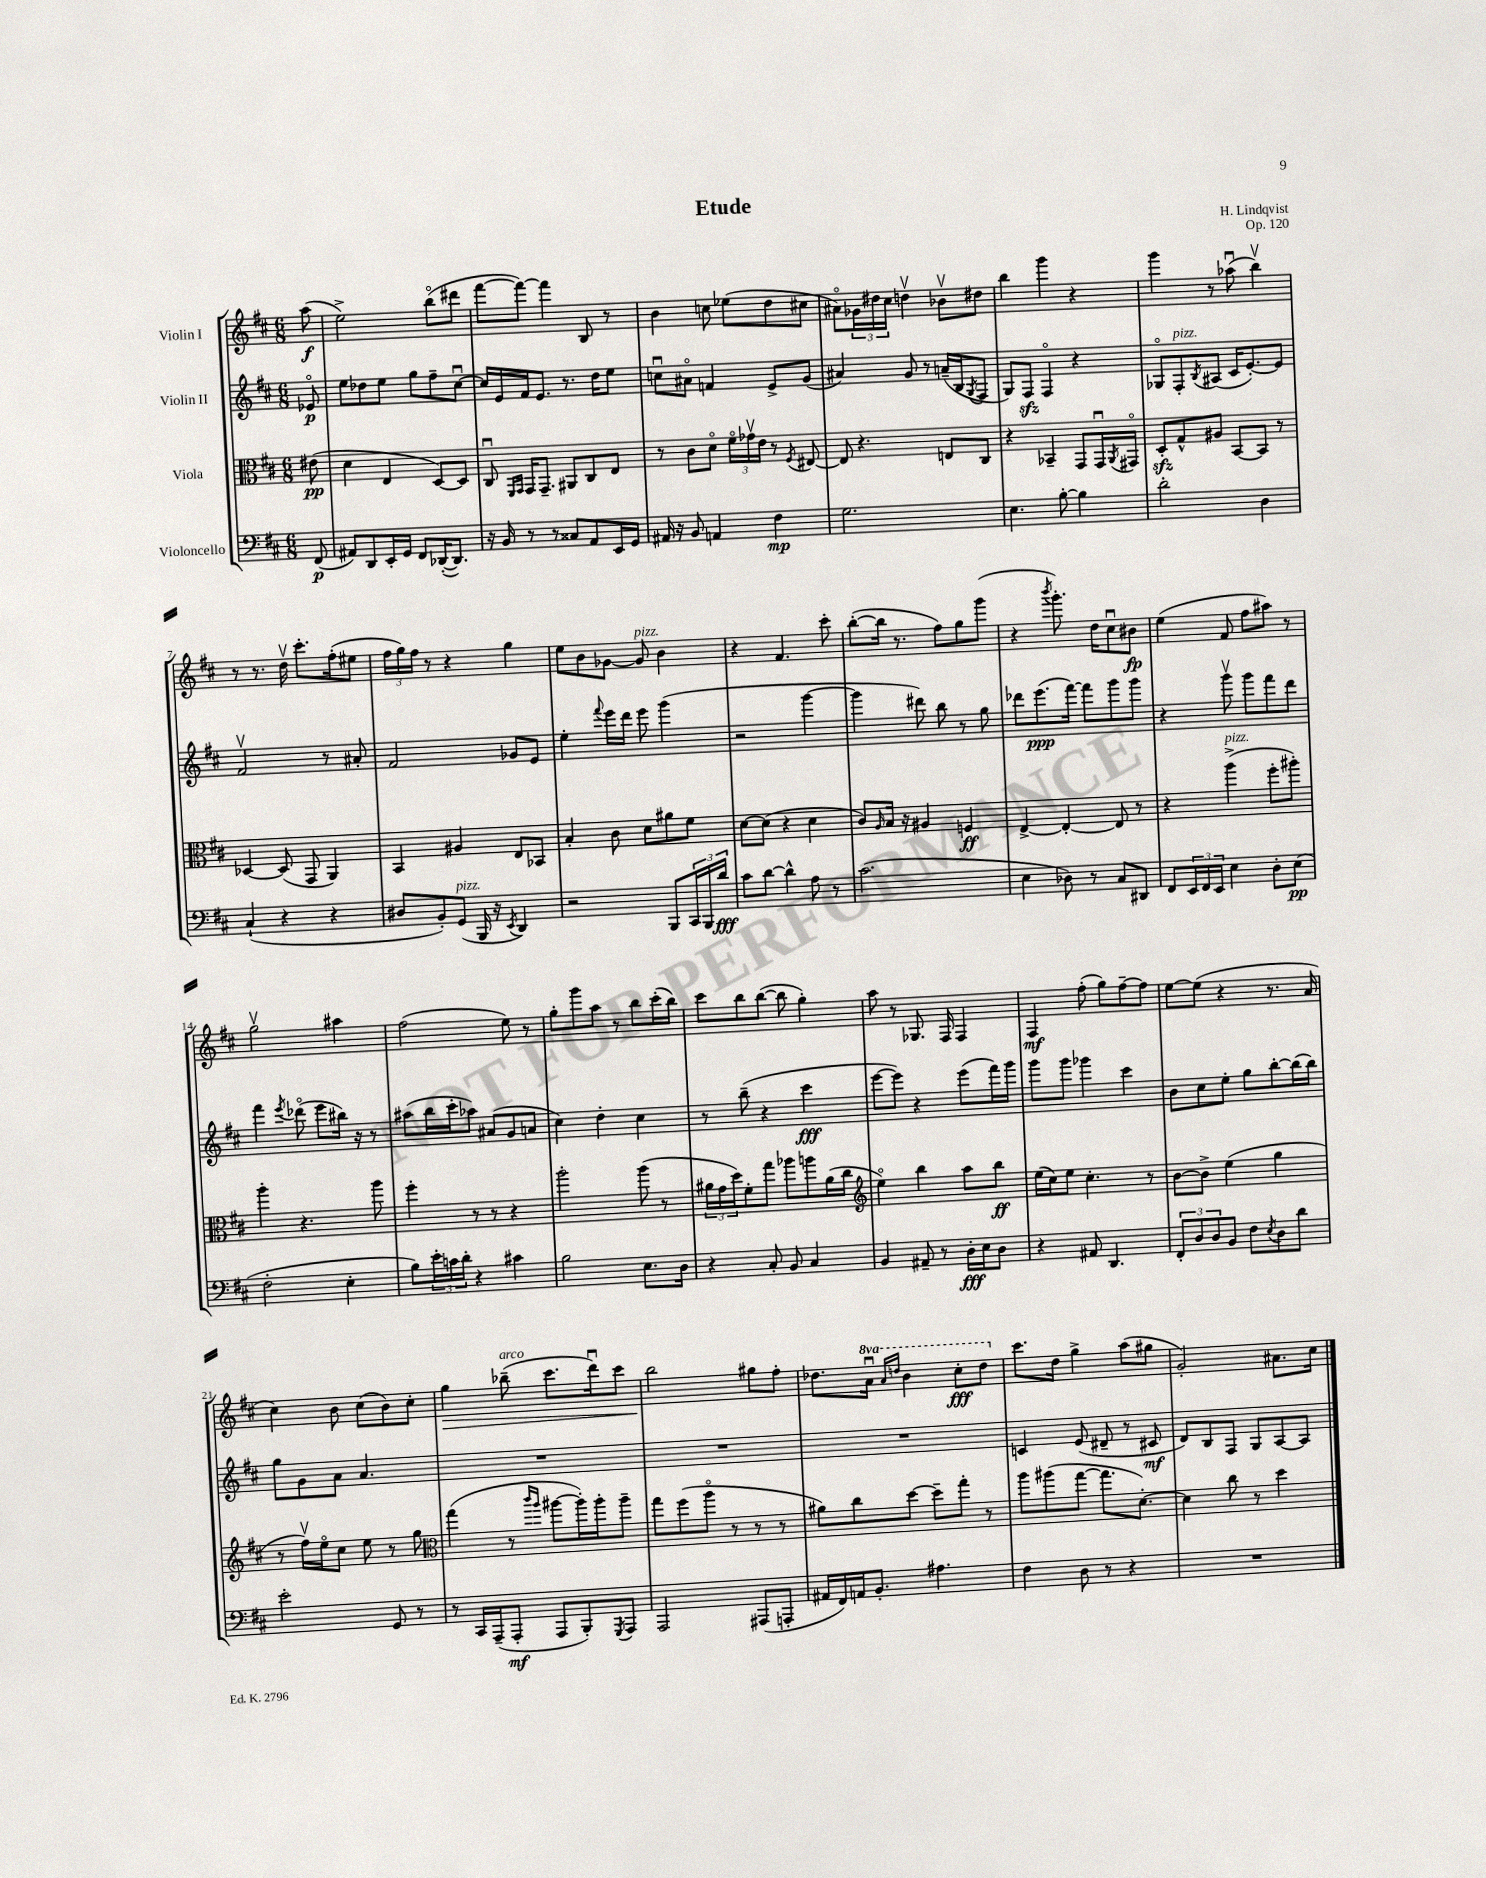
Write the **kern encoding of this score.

**kern	**dynam	**kern	**dynam	**kern	**dynam	**kern	**dynam
*part4	*part4	*part3	*part3	*part2	*part2	*part1	*part1
*staff4	*staff4	*staff3	*staff3	*staff2	*staff2	*staff1	*staff1
*I"Violoncello	*	*I"Viola	*	*I"Violin II	*	*I"Violin I	*
*clefF4	*	*clefC3	*	*clefG2	*	*clefG2	*
*k[f#c#]	*	*k[f#c#]	*	*k[f#c#]	*	*k[f#c#]	*
*M6/8	*	*M6/8	*	*M6/8	*	*M6/8	*
=	=	=	=	=	=	=	=
(8FF#/	p	(8e#X\	pp	8e-X/	p	(8aa\	f
=1	=1	=1	=1	=1	=1	=1	=1
8AA#X/L)	.	4d\	.	8ee\L	.	2ee^\)	.
8DD/	.	.	.	8dd-X\	.	.	.
16EE'/L	.	4E/	.	8ee\J	.	.	.
16GG/JJ	.	.	.	.	.	.	.
8FF#/L	.	.	.	8gg\L	.	.	.
([16DD-X'/K	.	[8D/L)	.	8ff#~\	.	(8bb\L	.
8.DD-/J])	.	.	.	.	.	.	.
.	.	8D/J]	.	[8cc#u\J	.	8ddd#X\J	.
=2	=2	=2	=2	=2	=2	=2	=2
16r	.	8C#u/	.	16cc#/LL]	.	[8fff#\L	.
16BB/	.	.	.	16e/	.	.	.
.	.	16qqFF#/LL	.	.	.	.	.
.	.	16qqGG/JJ	.	.	.	.	.
8r	.	16GG/KL	.	16f#/J	.	8fff#\J_)	.
.	.	8.GG~/J	.	8.e/J	.	.	.
8r	.	.	.	.	.	4fff#\]	.
8C##X/L	.	8AA#X/L	.	8.r	.	.	.
8AA/	.	8C#/	.	.	.	8B/	.
.	.	.	.	16dd\KL	.	.	.
16EE/L	.	8E/J	.	8ee\J	.	8r	.
16GG/JJ	.	.	.	.	.	.	.
=3	=3	=3	=3	=3	=3	=3	=3
16AA#X/	.	8r	.	8ccnu\L	.	4b\	.
16r	.	.	.	.	.	.	.
8BB/	.	8c#\L	.	8a#X\J	.	.	.
4AAn/	.	8d\J	.	4fn/	.	8ccn\	.
.	.	24f#\LL	.	.	.	(8ee-X\L	.
.	.	24g-Xv\	.	.	.	.	.
.	.	24e\JJ	.	.	.	.	.
4F#\	mp	8r	.	8e^/L	.	8dd\	.
.	.	8qF#/	.	.	.	.	.
.	.	[8E#X/	.	(8g/J	.	8cc#X\J	.
=4	=4	=4	=4	=4	=4	=4	=4
2.G\	.	8E#/]	.	4a#X/)	.	8a#X\L)	.
.	.	4.r	.	.	.	24g-X\L	.
.	.	.	.	.	.	24dd#X\	.
.	.	.	.	.	.	24cc#\JJ	.
.	.	.	.	8g/	.	4ddnv\	.
.	.	.	.	8r	.	.	.
.	.	8En/L	.	(16an~/LL	.	8b-Xv\L	.
.	.	.	.	16B/J	.	.	.
.	.	.	.	8qG/	.	.	.
.	.	8C#/J	.	8F#/J	.	8dd#X\J	.
=5	=5	=5	=5	=5	=5	=5	=5
4.E\	.	4r	.	8G/L)	.	4bb\	.
.	.	.	.	8F#zz/J	.	.	.
.	.	4BB-X~/	.	4F#/	.	4ggg\	.
[8B'\	.	.	.	.	.	.	.
4B\]	.	8GG/L	.	4r	.	4r	.
.	.	16GGu/L	.	.	.	.	.
.	.	8qAA/	.	.	.	.	.
.	.	16GG#X/JJ	.	.	.	.	.
=6	=6	=6	=6	=6	=6	=6	=6
2d'\	.	8Dzz'/L	.	8G-X/L	.	4ggg\	.
!	!	!	!	!LO:TX:a:i:t=pizz.	!	!	!
.	.	8G^^/	.	8F#'/	.	.	.
.	.	.	.	8qB/	.	.	.
.	.	8A#X/J	.	(8A#X/J	.	8r	.
.	.	[8BB/L	.	16c#/KL	.	(8aa-Xu\	.
.	.	.	.	[8.e'/)	.	.	.
4D\	.	8BB/J]	.	.	.	4bbv\)	.
.	.	8r	.	8e/J]	.	.	.
!!LO:LB:g=z
=7	=7	=7	=7	=7	=7	=7	=7
(4C#`/	.	[4D-X/	.	2f#v/	.	8r	.
.	.	.	.	.	.	8.r	.
4r	.	(8D-/]	.	.	.	.	.
.	.	.	.	.	.	16ddv\	.
.	.	8GG/	.	.	.	8.ccc#'\L	.
4r	.	4AA/)	.	8r	.	.	.
.	.	.	.	.	.	(16ff#'\k	.
.	.	.	.	8a#X'/	.	8ee#X\J	.
=8	=8	=8	=8	=8	=8	=8	=8
8D#X/L	.	4BB/	.	2f#/	.	24ff#\LL	.
.	.	.	.	.	.	24gg\)	.
.	.	.	.	.	.	24ff#\JJ	.
8BB'/)	.	.	.	.	.	8r	.
!LO:TX:a:i:t=pizz.	!	!	!	!	!	!	!
(8GG/J	.	4A#X/	.	.	.	4r	.
16BBB/	.	.	.	.	.	.	.
16r	.	.	.	.	.	.	.
8qEE/	.	.	.	.	.	.	.
4DD/)	.	8E/L	.	8g-X/L	.	4gg\	.
.	.	8BB-X/J	.	8e/J	.	.	.
=9	=9	=9	=9	=9	=9	=9	=9
2r	.	4B'/	.	4ee'\	.	8ee\L	.
.	.	.	.	.	.	8b\	.
.	.	.	.	8qqfff#/	.	.	.
.	.	8c#\	.	16eee\LL	.	[8g-X\J	.
.	.	.	.	16ddd\JJ	.	.	.
!	!	!	!	!	!	!LO:TX:a:i:t=pizz.	!
.	.	8d\L	.	8eee\	.	8g-/]	.
8BBB/L	.	8a#X\	.	(4ggg\	.	4b\	.
24CC#/L	.	8f#\J	.	.	.	.	.
24BBB/	.	.	.	.	.	.	.
24d/JJ	fff	.	.	.	.	.	.
=10	=10	=10	=10	=10	=10	=10	=10
8c#\L	.	[8d\L	.	2r	.	4r	.
[8d\J	.	(8d\J]	.	.	.	.	.
4d^^\]	.	4r	.	.	.	4.f#/	.
8A\	.	4d\	.	[4ggg\	.	.	.
8r	.	.	.	.	.	8ccc#'\	.
=11	=11	=11	=11	=11	=11	=11	=11
(2.c#\	.	8c#/L)	.	4ggg\]	.	([8bb'\L	.
.	.	16qqA/	.	.	.	.	.
.	.	16B/Jk	.	.	.	16bb\Jk]	.
.	.	16r	.	.	.	8.r	.
.	.	4A#X/	.	8ddd#X\)	.	.	.
.	.	.	.	8bb\	.	8ff#\L)	.
.	.	4Fn/	ff	8r	.	8gg\	.
.	.	.	.	8gg\	.	(8ggg\J	.
=12	=12	=12	=12	=12	=12	=12	=12
4E\	.	[4E^/	.	8ddd-X\L	.	4r	.
.	.	.	.	(8.eee\	ppp	.	.
.	.	.	.	.	.	8qbbb/	.
8D-X\)	.	4E'/_	.	.	.	8.ggg'\)	.
.	.	.	.	[16fff#\Jk)	.	.	.
8r	.	.	.	8fff#\L]	.	.	.
.	.	.	.	.	.	16dd\KL	.
8C#/L	.	8E/]	.	8ggg\	.	8cc#u\	.
8DD#X/J	.	8r	.	8ggg\J	.	8b#X\J	fp
=13	=13	=13	=13	=13	=13	=13	=13
8FF#/L	.	4r	.	4r	.	(4ee\	.
24EE/L	.	.	.	.	.	.	.
24FF#/	.	.	.	.	.	.	.
24EE/JJ	.	.	.	.	.	.	.
!	!	!LO:TX:a:i:t=pizz.	!	!	!	!	!
4E\	.	(4aa^\	.	8gggv\	.	8f#/	.
.	.	.	.	8ggg\L	.	8ff#\L	.
8D'\L	.	8ff#'\L	.	8fff#\	.	8aa#X\J)	.
(8E\J	pp	8aa#X'\J)	.	8ddd\J	.	8r	.
!!LO:LB:g=z
=14	=14	=14	=14	=14	=14	=14	=14
2F#'\	.	4aa'\	.	4fff#\	.	2ggv\	.
.	.	.	.	8qeee/	.	.	.
.	.	4.r	.	(8ddd-X\	.	.	.
.	.	.	.	8eee\L	.	.	.
4E'\	.	.	.	16bb#X\Jk)	.	4aa#X\	.
.	.	.	.	16r	.	.	.
.	.	8aa\	.	8r	.	.	.
=15	=15	=15	=15	=15	=15	=15	=15
8B\L)	.	4ff#'\	.	(8aa#X\L	.	(2ff#\	.
24e'\L	.	.	.	16bb\L	.	.	.
24cn\	.	.	.	.	.	.	.
.	.	.	.	16ccc#'\J	.	.	.
24d'\JJ	.	.	.	.	.	.	.
4r	.	8r	.	8aa-X\J)	.	.	.
.	.	8r	.	(8a#X/L	.	.	.
4c#X\	.	4r	.	8g/	.	8ee\)	.
.	.	.	.	8an/J	.	8r	.
=16	=16	=16	=16	=16	=16	=16	=16
2B\	.	2aa'\	.	4cc#\)	.	8gg'\L	.
.	.	.	.	.	.	8ggg\	.
.	.	.	.	4dd'\	.	8aa\J	.
.	.	.	.	.	.	8r	.
8.E\L	.	(8aa\	.	4cc#\	.	8bb\L	.
.	.	8r	.	.	.	(16ccc#'\L	.
16D\Jk	.	.	.	.	.	16bb\JJ)	.
=17	=17	=17	=17	=17	=17	=17	=17
4r	.	24a#X\LL	.	8r	.	8ccc#\L	.
.	.	24g\	.	.	.	.	.
.	.	24dd\J)	.	.	.	.	.
.	.	8f#'\	.	(8bb~\	.	8bb\	.
8C#'/	.	8gg\J	.	4r	.	([8bb\J	.
8BB/	.	8aa-X\L	.	.	.	8bb\]	.
4C#/	.	8aan\	.	4ccc#\	fff	4gg'\)	.
.	.	(16a#\L	.	.	.	.	.
.	.	16cc#\JJ	.	.	.	.	.
=18	=18	=18	=18	=18	=18	=18	=18
*	*	*clefG2	*	*	*	*	*
4BB/	.	4ee\)	.	[8eee\L	.	8aa\	.
.	.	.	.	8eee\J])	.	8r	.
8AA#X~/	.	4bb\	.	4r	.	8.G-X/	.
8r	.	.	.	.	.	.	.
.	.	.	.	.	.	16F#/	.
16D'\LL	fff	8aa\L	.	(8eee\L	.	4F#/	.
16E\J	.	.	.	.	.	.	.
8D\J	.	8bb\J	ff	16fff#\L)	.	.	.
.	.	.	.	16ggg\JJ	.	.	.
=19	=19	=19	=19	=19	=19	=19	=19
4r	.	(16ee\LL	.	8ggg\L	.	4F#/	mf
.	.	16cc#\J)	.	.	.	.	.
.	.	8ee\J	.	8ggg\J	.	.	.
8AA#X/	.	4.cc#'\	.	4ggg-X\	.	(8ff#'\	.
4.DD/	.	.	.	.	.	8gg\L)	.
.	.	.	.	4ccc#\	.	[8ff#~\	.
.	.	8r	.	.	.	8ff#\J]	.
=20	=20	=20	=20	=20	=20	=20	=20
12FF#'/L	.	[8b\L	.	8b\L	.	[8ee\L	.
12D/	.	.	.	.	.	.	.
.	.	8b^\J]	.	8cc#\	.	(8ee\J]	.
12D/	.	.	.	.	.	.	.
8BB/J	.	(4ee\	.	8ee'\J	.	4r	.
8F#\L	.	.	.	8gg\L	.	.	.
8qE/	.	.	.	.	.	.	.
8D\	.	4gg\	.	[8bb'\	.	8.r	.
8d\J	.	.	.	(16bb\L]	.	.	.
.	.	.	.	16bb\JJ)	.	16a/	.
!!LO:LB:g=z
=21	=21	=21	=21	=21	=21	=21	=21
2e'\	.	8r	.	8gg\L	.	4cc#\)	.
.	.	16ff#v\LL)	.	8g\	.	.	.
.	.	16ee\J	.	.	.	.	.
.	.	8cc#\J	.	8a\J	.	8b\	.
.	.	8ee\	.	4.a/	.	(8cc#\L	.
8GG/	.	8r	.	.	.	8b\)	.
8r	.	8gg\	.	.	.	8cc#'\J	.
=22	=22	=22	=22	=22	=22	=22	=22
*	*	*clefC3	*	*	*	*	*
!	!	!	!	!	!	!	!LO:HP:b
8r	.	(4gg\	.	2.r	.	4gg\	>
16CC#/LL	.	.	.	.	.	.	.
(16AAA~/J	.	.	.	.	.	.	.
!	!	!	!	!	!	!LO:TX:a:i:t=arco	!
8AAA'/J	mf	8r	.	.	.	(8bb-X~\	.
.	.	16qqccc#/LL	.	.	.	.	.
.	.	16qqaa/JJ	.	.	.	.	.
8AAA/L	.	[8aa#X\L	.	.	.	8.ccc#\L	.
8BBB'/)	.	16aa#'\L])	.	.	.	.	.
.	.	16aa#'\J	.	.	.	16dddu\k)	.
8qGGG/	.	.	.	.	.	.	.
8AAA/J	.	8aa#~\J	.	.	.	8ccc#\J	.
=23	=23	=23	=23	=23	=23	=23	=23
2AAA/	.	8gg\L	.	2.r	.	2bb\	.
.	.	(8ff#\	.	.	.	.	.
.	.	8aa\J	.	.	.	.	.
.	.	8r	.	.	.	.	.
(8AAA#X/L	.	8r	.	.	.	8gg#X\L	]
8AAAn'/J	.	8r	.	.	.	8ff#'\J	.
=24	=24	=24	=24	=24	=24	=24	=24
16AA#X/LL	.	8a#X\L)	.	2.r	.	8.dd-X\L	.
16FF#/)	.	.	.	.	.	.	.
16AAn/J	.	8cc#\	.	.	.	.	.
*	*	*	*	*	*	*8va	*
8.BB'/J	.	.	.	.	.	16aau\Jk	.
.	.	.	.	.	.	16qqaa/LL	.
.	.	.	.	.	.	16qqdddn/JJ	.
.	.	[8dd\J	.	.	.	4bb\	.
4.A#X\	.	8dd~\L]	.	.	.	.	.
.	.	8gg'\J	.	.	.	8ccc#'\L	fff
.	.	8r	.	.	.	8ddd\J	.
=25	=25	=25	=25	=25	=25	=25	=25
*	*	*	*	*	*	*X8va	*
4F#\	.	8aa\L	.	4cn/	.	8.ccc#\L	.
.	.	(8aa#X\	.	.	.	.	.
.	.	.	.	.	.	16dd\Jk	.
8D\	.	[8gg\J	.	(8e/	.	4gg^\	.
8r	.	8.gg\L]	.	8d#X~/	.	.	.
4r	.	.	.	8r	.	(8aa\L	.
.	.	[8.d'\J)	.	.	.	.	.
.	.	.	.	8c#X/	mf	8gg#X\J	.
=26	=26	=26	=26	=26	=26	=26	=26
2.r	.	4d\]	.	8d/L)	.	2g'/)	.
.	.	.	.	8B/	.	.	.
.	.	8cc#\	.	8F#/J	.	.	.
.	.	8r	.	8G/L	.	.	.
.	.	4dd\	.	[8A/	.	8.a#X\L	.
.	.	.	.	8A/J]	.	.	.
.	.	.	.	.	.	16cc#\Jk	.
==	==	==	==	==	==	==	==
*-	*-	*-	*-	*-	*-	*-	*-
